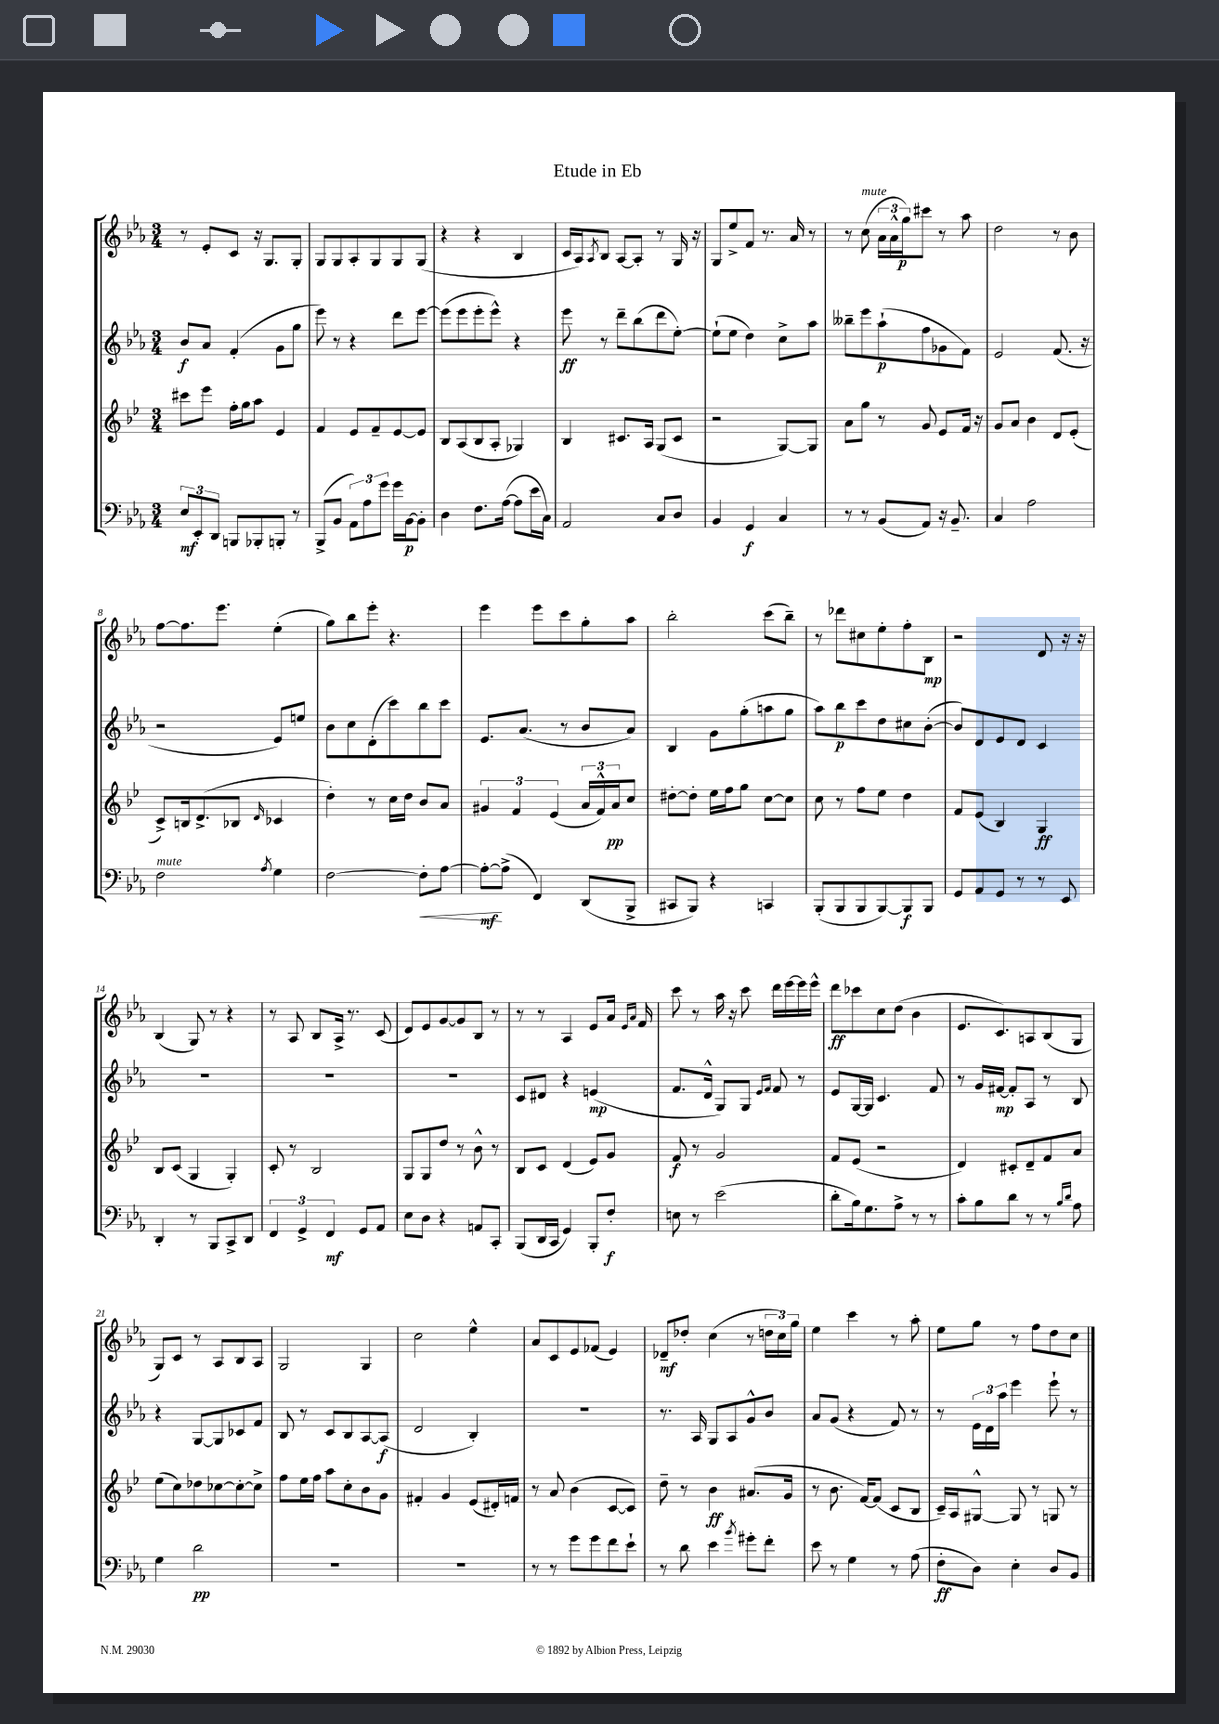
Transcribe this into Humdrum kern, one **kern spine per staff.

**kern	**kern	**kern	**kern
*staff4	*staff3	*staff2	*staff1
*clefF4	*clefG2	*clefG2	*clefG2
*k[b-e-a-]	*k[b-e-]	*k[b-e-a-]	*k[b-e-a-]
*M3/4	*M3/4	*M3/4	*M3/4
12E-	8ccc#	8b-	8r
12EE-'	.	.	.
.	8eee-	8a-	8e-'
12DD	.	.	.
8BBB	16ff'	(4f'	8c
.	16gg	.	.
8BBB-'	8aa	.	16r
.	.	.	8.G
8BBB'	4e-	8g	.
8r	.	8gg	8G'
=	=	=	=
(8BBB-^	4f	8eee-)	8G
8BB-	.	8r	8G
12AA-)	8e-	4r	8A-'
12A-	.	.	.
.	8f~	.	8G
12g	.	.	.
16g	[8e-	8ddd	8G
[16BB-	.	.	.
8BB-']	8e-]	[8eee-	(8G
=	=	=	=
4D	8B-	(8eee-]	4r
.	(8A	8eee-	.
8.F	8B-	8eee-'	4r
.	8A'	8eee-^^)	.
([16A-	.	.	.
8A-]	4G-)	4r	4B-
16e-	.	.	.
16C)	.	.	.
=	=	=	=
2AA-	4B-	8eee-	16c
.	.	.	16A-)
.	.	.	8qA-
.	.	8r	8B-
.	8.c#	8ddd~	[8A-
.	.	(8bb-	8A-']
.	16A	.	.
8C	(8G	8ddd	8r
8D	8c#	[8ee-')	16G
.	.	.	16r
=	=	=	=
4BB-	2r	(8ee-`]	8G
.	.	8ee-	8ee-^
4GG	.	4dd)	8f
.	.	.	8.r
4C	[8G)	8cc^	.
.	.	.	16a-
.	8G]	8aa-	8r
=	=	=	=
8r	8a	8bb--~	8r
8r	8gg	8eee-	(8cc
(8BB-	8r	(8aa-`	24a-
.	.	.	24a-^^
.	.	.	24gg)
8AA-)	8g	8ff	8ccc#
16r	8e-	8g-	8r
8.BB-~	.	.	.
.	16f	8f)	8aa-
.	16r	.	.
=	=	=	=
4C	8g	2e-	2dd
.	8a	.	.
2A-	4b-	.	.
.	8d	(8.f	8r
.	(8e-'	.	8b-
.	.	16r	.
=	=	=	=
2F	8c^)	2r	[8ff
.	16B	.	8.ff]
.	(8.d^	.	.
.	.	.	8.eee-
.	8B-	.	.
8qA-	16qqd	.	.
4G	4c-	8e-)	(4ee-'
.	.	8ee	.
=	=	=	=
[2F	4dd')	8b-	8gg)
.	.	8cc	8bb-
.	8r	(8d'	8eee-'
.	16cc	8ccc)	4.r
.	16dd	.	.
8F']	8b-	8bb-	.
[8A-	8a	8ccc	.
=	=	=	=
8A-'_	6g#	8.e-	4eee-
(8A-^]	.	.	.
.	6f	.	.
.	.	(8.a-	.
4FF)	.	.	8eee-
.	(6e-	.	.
.	.	8r	8ccc
(8DD	24a	8b-	8gg'
.	24f^^)	.	.
.	24a	.	.
8BBB-^	8cc	8a-)	8aa-
=	=	=	=
8CC#	[8dd#'	4B-	2bb-'
8BBB-)	8dd#']	.	.
4r	16ee-	8g	.
.	16ff	.	.
.	8gg	(8gg'	.
4CC	[8cc	8aa	(8ccc
.	8cc]	8gg	8bb-~)
=	=	=	=
(8BBB-'	8cc	8aa-)	8r
8BBB-	8r	8bb-	8ddd-
8BBB-	8ff	8ccc	8cc#
[8BBB-)	8ee-	8dd	8ee-'
8BBB-]	4dd	8cc#	8ff'
8BBB-	.	([8b-'	8B-
=	=	=	=
8GG	8f	8b-])	2r
8AA-	(8e-	8d	.
8GG	4B-)	8e-	.
8r	.	8d	.
8r	4G	4c	8d
8EE-	.	.	16r
.	.	.	16r
=	=	=	=
4DD'	8B-	2.r	(4B-
.	(8c	.	.
8r	4G	.	8G)
8BBB-	.	.	8r
8CC^	4G')	.	4r
8DD	.	.	.
=	=	=	=
6FF	8c'	2.r	8r
.	8r	.	8A-
6GG^	.	.	.
.	2B-	.	8B-
6FF	.	.	.
.	.	.	16A-^
.	.	.	8.r
8GG	.	.	.
8AA-	.	.	(8c
=	=	=	=
8E-	8G	2.r	8d)
8D	8G	.	8e-
4r	8dd	.	[8g
.	8r	.	8g]
8AA	8b-^^	.	8B-
8CC'	8r	.	8r
=	=	=	=
(8BBB-	8B-	8c	8r
16DD	8c	8d#	8r
16CC	.	.	.
4GG)	(4d	4r	4A-
8BBB-'	8e-)	(4e	8e-
8F'	8g	.	16a-
.	.	.	16qqe-
.	.	.	16qqa-
.	.	.	16f
=	=	=	=
8E	8f	8.f	8ccc
8r	8r	.	8r
.	.	16d^^	.
(2e-	2g	8G)	16aa-
.	.	.	16r
.	.	8G	8ccc
.	.	16qqe-	.
.	.	16qqf	.
.	.	8f	16ddd
.	.	.	[16eee-
.	.	8r	16eee-]
.	.	.	16eee-^^
=	=	=	=
8d'	8f	8e-	8ddd
16B-)	(8e-	[16G	8ccc-
8.G	.	16G]	.
.	2r	4.c	8cc
8A-^	.	.	(8dd
8r	.	.	4b-
8r	.	8f	.
=	=	=	=
8c'	4d)	8r	8.e-
8B-	.	16g	.
.	.	[16f#	8.c)
8d	8c#'	8f#']	.
8r	8d~	8A-	8A
8r	8f	8r	(8B-
16qqB-	.	.	.
16qqd	.	.	.
8A-	8a	8B-	8G
=	=	=	=
4G	(8ee-	4r	8G)
.	8cc)	.	8c
2d	8dd-	[8G	8r
.	[8cc-	8G]	8A-
.	8cc-'_	8c-	8B-
.	8cc-^]	8f	8A-
=	=	=	=
2.r	8ff	8B-	2G
.	16ee-	8r	.
.	16ff	.	.
.	8aa	8c	.
.	8cc'	8B-	.
.	8b-	[8A-	4G
.	8g	(8A-]	.
=	=	=	=
2.r	4f#'	2d	2cc
.	4g	.	.
.	(8e-	4B-')	4ee-^^
.	16d#')	.	.
.	16f	.	.
=	=	=	=
8r	8r	2.r	8a-
8r	8a	.	8c
8g	(4b-	.	8e-
8g	.	.	(8f-
8f	[8c	.	4e-)
8e-`	8c])	.	.
=	=	=	=
8r	8dd~	8.r	8d-~
8d	8r	.	8dd-'
.	.	16A-	.
4e-	4b-	8G	(4cc
.	.	8A-	.
8qb-	.	.	.
8g#'	(8.a#	8g^^	8r
8f'	.	8b-	24dd
.	.	.	24cc)
.	16g	.	.
.	.	.	24gg
=	=	=	=
8e-	8r	8a-	4ee-
8r	8.b-	(8g	.
4G	.	4r	4ccc
.	[16f)	.	.
.	(8f]	.	.
8r	8c	8f)	8r
(8A-	8B-	8r	8aa-'
=	=	=	=
8F'	16c~)	8r	8ee-
.	16A	.	.
8D)	[8G#^^	24e-	8gg
.	.	24d	.
.	.	24aa-	.
4E-'	8G#]	4eee-	8r
.	8r	.	8ff
8D	8G	8eee-`	8dd
8BB-	8r	8r	8cc
==	==	==	==
*-	*-	*-	*-
